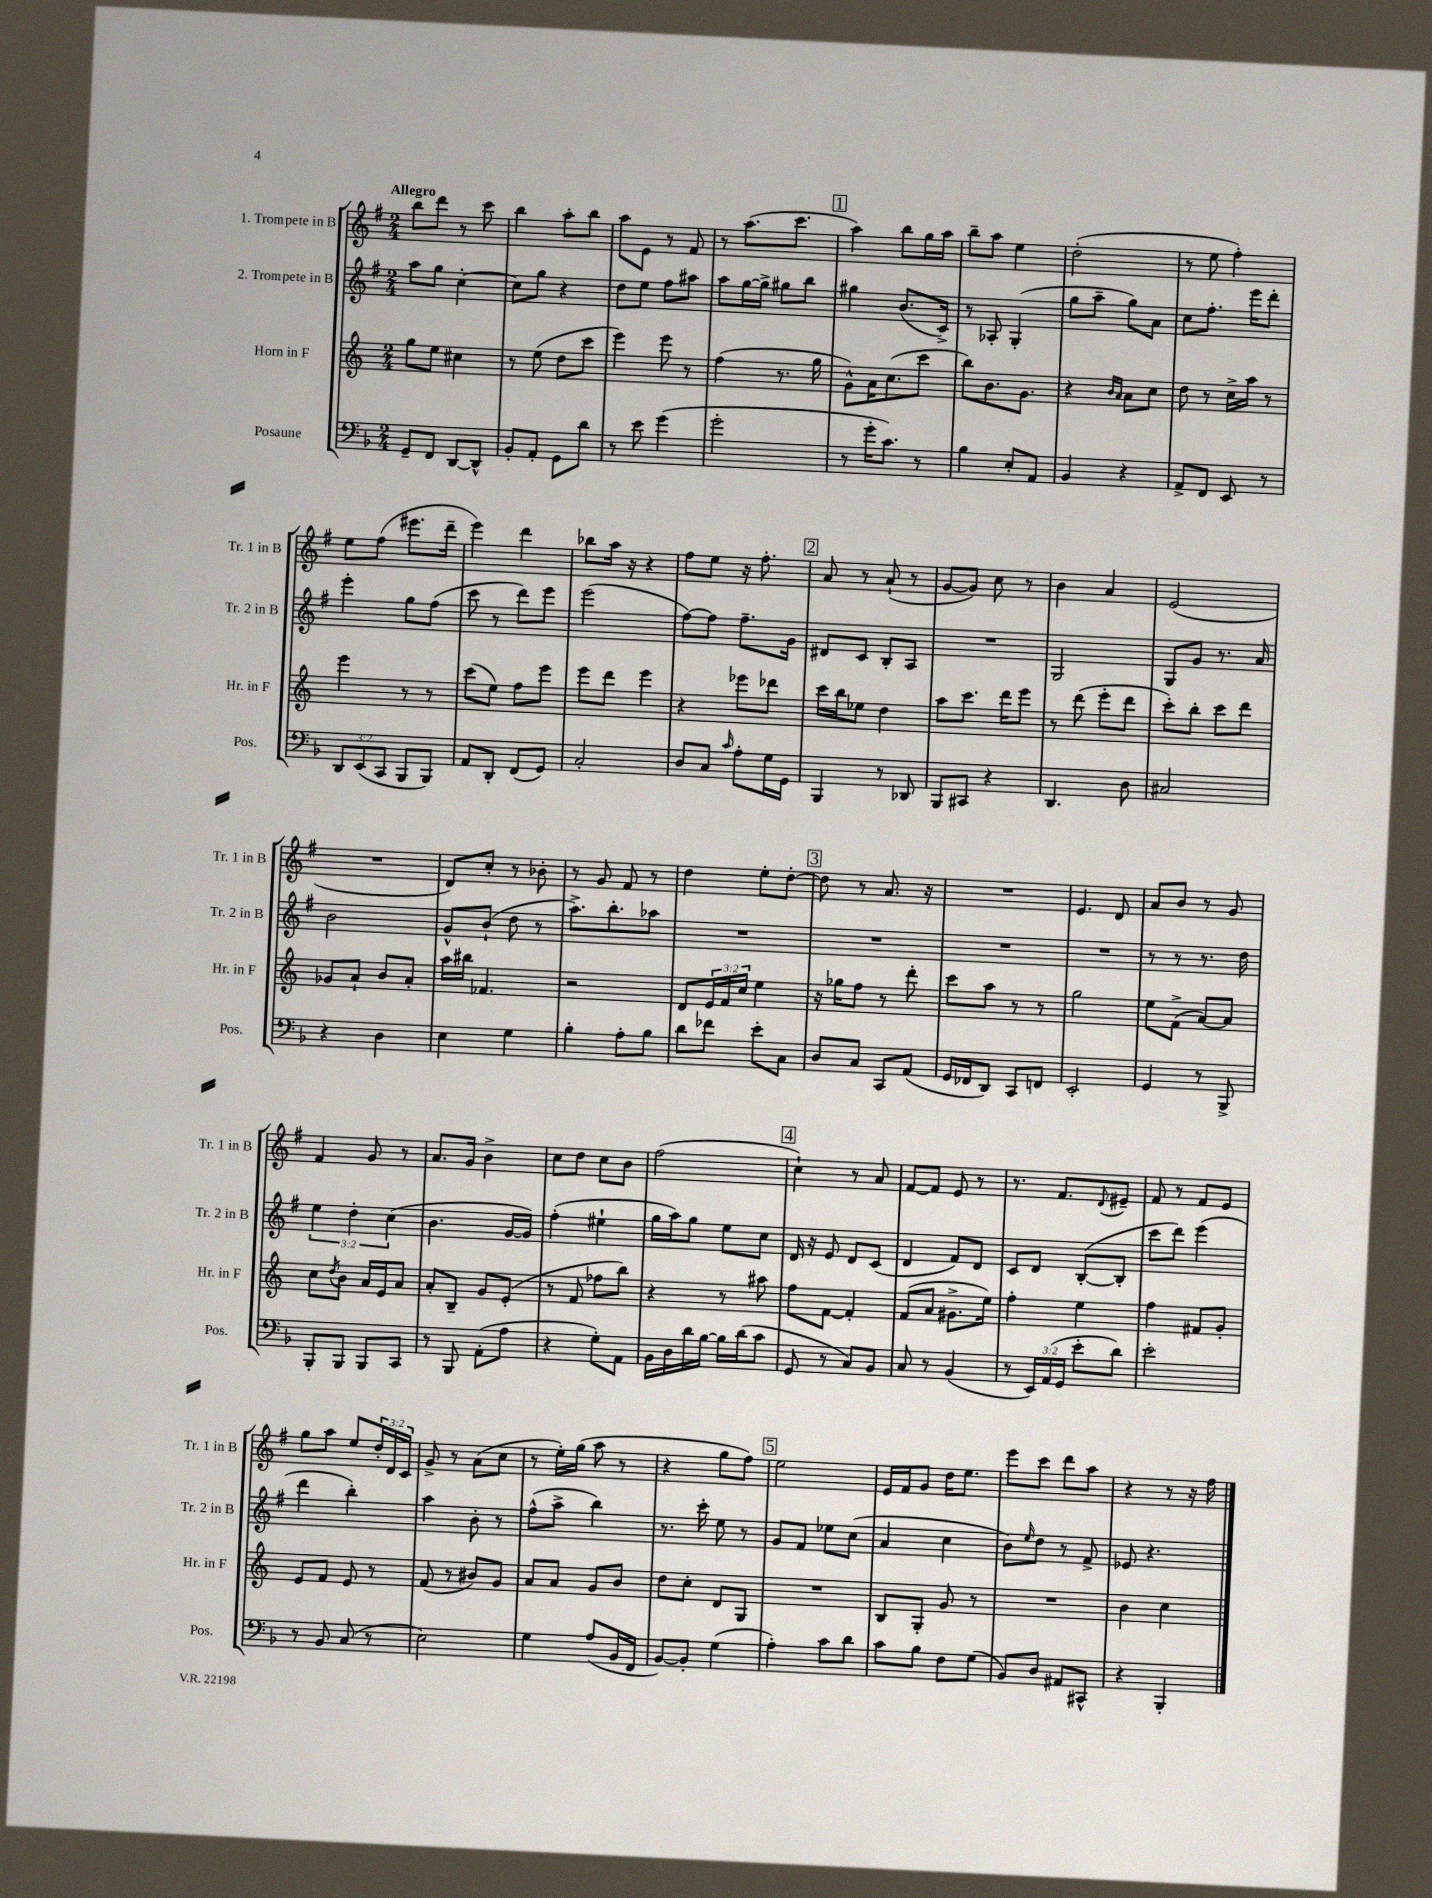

**kern	**kern	**kern	**kern
*part4	*part3	*part2	*part1
*staff4	*staff3	*staff2	*staff1
*I"Posaune	*I"Horn in F	*I"2. Trompete in B	*I"1. Trompete in B
*I'Pos.	*I'Hr. in F	*I'Tr. 2 in B	*I'Tr. 1 in B
*clefF4	*clefG2	*clefG2	*clefG2
*k[b-]	*k[]	*k[f#]	*k[f#]
*M2/4	*M2/4	*M2/4	*M2/4
=1	=1	=1	=1
!	!	!	!LO:TX:a:B:t=Allegro
8GG~/L	8gg\L	8aa\L	8bb\L
8FF/J	8ee\J	8gg\J	8ddd\J
[8DD/L	4cc#X\	[4cc'\	8r
8DD^^/J]	.	.	8ccc\
=2	=2	=2	=2
8BB-'/L	8r	8cc\L]	4bb\
8AA'/J	(8ee\	8gg\J	.
8GG\L	8dd\L	4r	8aa'\L
8d\J	8ccc\J	.	8bb\J
=3	=3	=3	=3
8r	4eee\)	8dd\L	8aa\L
8e\	.	8ee\J	8e\J
(4g\	8eee\	8ff#\L	8r
.	8r	8aa#X\J	8f#/
=4	=4	=4	=4
2g'\	(4ff\	8aa\L	8r
.	.	[16gg\L	(8.aa\L
.	.	16gg^\JJ]	.
.	8.r	8gg#X\L	.
.	.	.	8.ccc\J
.	.	8bb\J	.
.	16gg\	.	.
!!LO:REH:place=s1:t=1
=5	=5	=5	=5
8r	8g^^\L)	4gg#X\	4aa\)
16g'\KL	16a\K	.	.
8.c\J)	(8.cc\	.	.
.	.	(8.b/L	8bb\L
8r	8ccc\J	.	16gg\L
.	.	16c^/Jk)	16aa\JJ
=6	=6	=6	=6
4B-\	8bb\L)	8r	8bb~\L
.	8.b\	8A-X'/	8aa\J
8E'/L	.	(4G'/	4ee\
.	8.g\J	.	.
8AA/J	.	.	.
=7	=7	=7	=7
4BB-/	4r	8gg\L	(2dd'\
.	.	8aa~\J	.
.	16qqb/LL	.	.
.	16qqa/JJ	.	.
4r	8a\L	8gg\L)	.
.	8cc\J	8a\J	.
=8	=8	=8	=8
8AA^/L	8dd\	8cc\L	8r
8FF/J	8r	8.ff#'\J	8ee\
8EE/	16cc^\LL	.	4ff#'\)
.	16aa\JJ	16eee\KL	.
8r	8r	8ddd'\J	.
!!LO:LB:g=z
=9	=9	=9	=9
12DD/L	4eee\	4eee'\	8ee\L
(12EE/	.	.	.
.	.	.	(8ff#\J
12CC/J	.	.	.
8BBB-/L	8r	8gg\L	8.eee#X\L
8BBB-/J)	8r	(8ff#\J	.
.	.	.	16ddd~\Jk
=10	=10	=10	=10
8AA/L	(8ccc\L	8ccc\	4eee\)
8DD'/J	8ee\J)	8r	.
(8FF/L	8ff\L	8ddd\L)	4ddd\
8GG/J)	8eee\J	8eee\J	.
=11	=11	=11	=11
2C'/	8eee\L	(2eee\	8bb-X\L
.	8ddd\J	.	16aa\Jk
.	.	.	16r
.	4eee\	.	4r
=12	=12	=12	=12
8D/L	4r	[8ff#\L)	8ff#\L
8C/J	.	8ff#\J]	8ee\J
16qqc/	.	.	.
8A'\L	8eee-X\L	8.ff#~\L	16r
.	.	.	8.ff#'\
16G\L	8ddd-X\J	.	.
16GG\JJ	.	16g\Jk	.
!!LO:REH:place=s1:t=2
=13	=13	=13	=13
4BBB-/	16ccc\LL	8d#X/L	8a/
.	16bb\J	.	.
.	8ee-X\J	8c/J	8r
8r	4dd\	8B'/L	(8a`/
8DD-X/	.	8A/J	8r
=14	=14	=14	=14
8BBB-/L	8aa\L	2r	[8g/L
8CC#X/J	8.ccc\J	.	8g/J])
4r	.	.	8cc\
.	16ddd\KL	.	.
.	8eee\J	.	8r
=15	=15	=15	=15
4.DD/	8r	2G/	4b\
.	(8ddd\	.	.
.	8eee'\L	.	4a/
8D\	8ddd\J	.	.
=16	=16	=16	=16
2C#X/	8ccc'\L)	8G/L	(2e/
.	8bb'\J	8g/J	.
.	8ccc\L	8.r	.
.	8ddd\J	.	.
.	.	16a/	.
!!LO:LB:g=z
=17	=17	=17	=17
4r	8g-X/L	2b\	2r
.	8a`/J	.	.
4D\	8b/L	.	.
.	8a'/J	.	.
=18	=18	=18	=18
4E\	16aa\LL	8g^^/L	8d/L)
.	16bb#X\JJ	.	.
.	4.f-X/	(8b`/J	8cc'/J
4G\	.	8dd\	8r
.	.	8r	8b-X'\
=19	=19	=19	=19
4B-'\	2r	8.aa^\L)	8r
.	.	.	8g/
.	.	8.bb'\	.
8A'\L	.	.	8f#/
8B-\J	.	8aa-X\J	8r
=20	=20	=20	=20
8d\L	8d/L	2r	4dd\
8f-X\J	24e/L	.	.
.	24f/	.	.
.	24cc/JJ	.	.
8e'\L	4ee\	.	8ee'\L
8C\J	.	.	[8dd'\J
!!LO:REH:place=s1:t=3
=21	=21	=21	=21
8D/L	16r	2r	8dd\]
.	16gg-X\KL	.	.
8C/J	8ff\J	.	8r
8CC/L	8r	.	8.a/
(8AA/J	8ddd'\	.	.
.	.	.	16r
=22	=22	=22	=22
16GG/LL	8ccc\L	2r	2r
16FF-X/J	.	.	.
8DD/J)	8aa\J	.	.
8CC/L	8r	.	.
8FFn/J	8r	.	.
=23	=23	=23	=23
2EE'/	2gg\	2r	4.e/
.	.	.	8d/
=24	=24	=24	=24
4GG/	8ee\L	8r	8a/L
.	(8f^\J	8r	8b/J
8r	[8a/L)	8.r	8r
8BBB-^/	8a/J]	.	8g/
.	.	16dd\	.
!!LO:LB:g=z
=25	=25	=25	=25
8BBB-'/L	8cc\L	6ee\	4f#/
.	8qdd/	.	.
8BBB-/J	8b\J	.	.
.	.	6dd'\	.
8BBB-/L	16a/LL	.	8g/
.	16e/J	.	.
.	.	(6cc\	.
8CC/J	8a/J	.	8r
=26	=26	=26	=26
8r	8a'/L	4.b\	8.a/L
8BBB-/	8B~/J	.	.
.	.	.	16g/Jk
(8AA'\L	8g/L	.	4b^\
8A\J	(8e'/J	[16g/LL	.
.	.	16g/JJ])	.
=27	=27	=27	=27
4r	8r	(4ff#'\	8cc\L
.	8f/	.	8dd\J
8G'\L)	8ff-X\L	4ee#X`\	8cc\L
8AA\J	8bb\J)	.	8b\J
=28	=28	=28	=28
16BB-\LL	4r	16gg\LL	(2ff#\
16D\	.	16aa\J)	.
16d\	.	8gg\J	.
[16B-\JJ	.	.	.
16B-\LL]	8r	8ee\L	.
(16d\J	.	.	.
8c\J	8aa#X\	8cc\J	.
!!LO:REH:place=s1:t=4
=29	=29	=29	=29
8GG/	8ff\L	16d/	4cc`\)
.	.	16r	.
8r	[8f\J	8e/	.
8C/L)	4f'/]	8d/L	8r
8BB-/J	.	(8c/J	8a/
=30	=30	=30	=30
8C/	(8f/L	4d/	[8f#/L
8r	8a/J	.	8f#/J]
(4BB-/	8.g#X^\L	8f#/L)	8e/
.	.	8d/J	8r
.	16ee\Jk)	.	.
=31	=31	=31	=31
8r	4ff'\	8c/L	8.r
24EE/LL)	.	8d/J	.
(24AA/	.	.	.
.	.	.	8.f#/L
24GG/JJ	.	.	.
8e'\L	4ee\	([8B'/L	.
.	.	.	8qqd/
8d\J)	.	8B'/J]	8e#X~/J
=32	=32	=32	=32
2e'\	4ff\	8ccc\L	8f#/
.	.	8ddd\J)	8r
.	8f#X/L	(4eee\	8f#/L
.	8g'/J	.	8e/J
!!LO:LB:g=z
=33	=33	=33	=33
8r	8e/L	4ddd\	8gg\L
8BB-/	8f/J	.	8aa\J
(8C/	8e/	4bb'\)	8ee/L
8r	8r	.	24dd'/L
.	.	.	24d/
.	.	.	24c/JJ
=34	=34	=34	=34
2E\)	(8f/	4aa\	8g^/
.	8r	.	8r
.	8b#X/L)	8b'\	(8a\L
.	8g/J	8r	8cc\J
=35	=35	=35	=35
4G\	8a/L	(8ff#^^\L	8r
.	8a/J	8aa^\J	16ee'\LL)
.	.	.	(16gg\JJ
(8A/L	8g/L	4bb\)	8aa\
16BB-/L	8b/J	.	8r
16FF/JJ	.	.	.
=36	=36	=36	=36
[8BB-/L)	8dd\L	8.r	4r
8BB-'/J]	8cc'\J	.	.
.	.	16ccc'\	.
(4G\	8d/L	8ee\	8gg\L
.	8G/J	8r	8ff#\J)
!!LO:REH:place=s1:t=5
=37	=37	=37	=37
4A'\)	2r	8g/L	2ee\
.	.	8f#/J	.
8c\L	.	8ee-X\L	.
8d\J	.	(8cc\J	.
=38	=38	=38	=38
8c\L	8B/L	4a/	16e/LL
.	.	.	16f#/J
8B-\J	8G'/J	.	8g/J
8F\L	8g/	4cc\	16dd\KL
.	.	.	8.ee\J
(8G\J	8r	.	.
=39	=39	=39	=39
8BB-/L)	2r	8b\L)	8eee\L
.	.	16qqee/	.
8D/J	.	8dd\J	8ccc\J
8AA#X/L	.	8r	8ddd\L
8CC#X^^/J	.	8f#^/	8aa\J
=40	=40	=40	=40
4r	4b\	8e-X/	4r
.	.	4.r	.
4BBB-'/	4cc\	.	8r
.	.	.	16r
.	.	.	16ff#\
==	==	==	==
*-	*-	*-	*-
